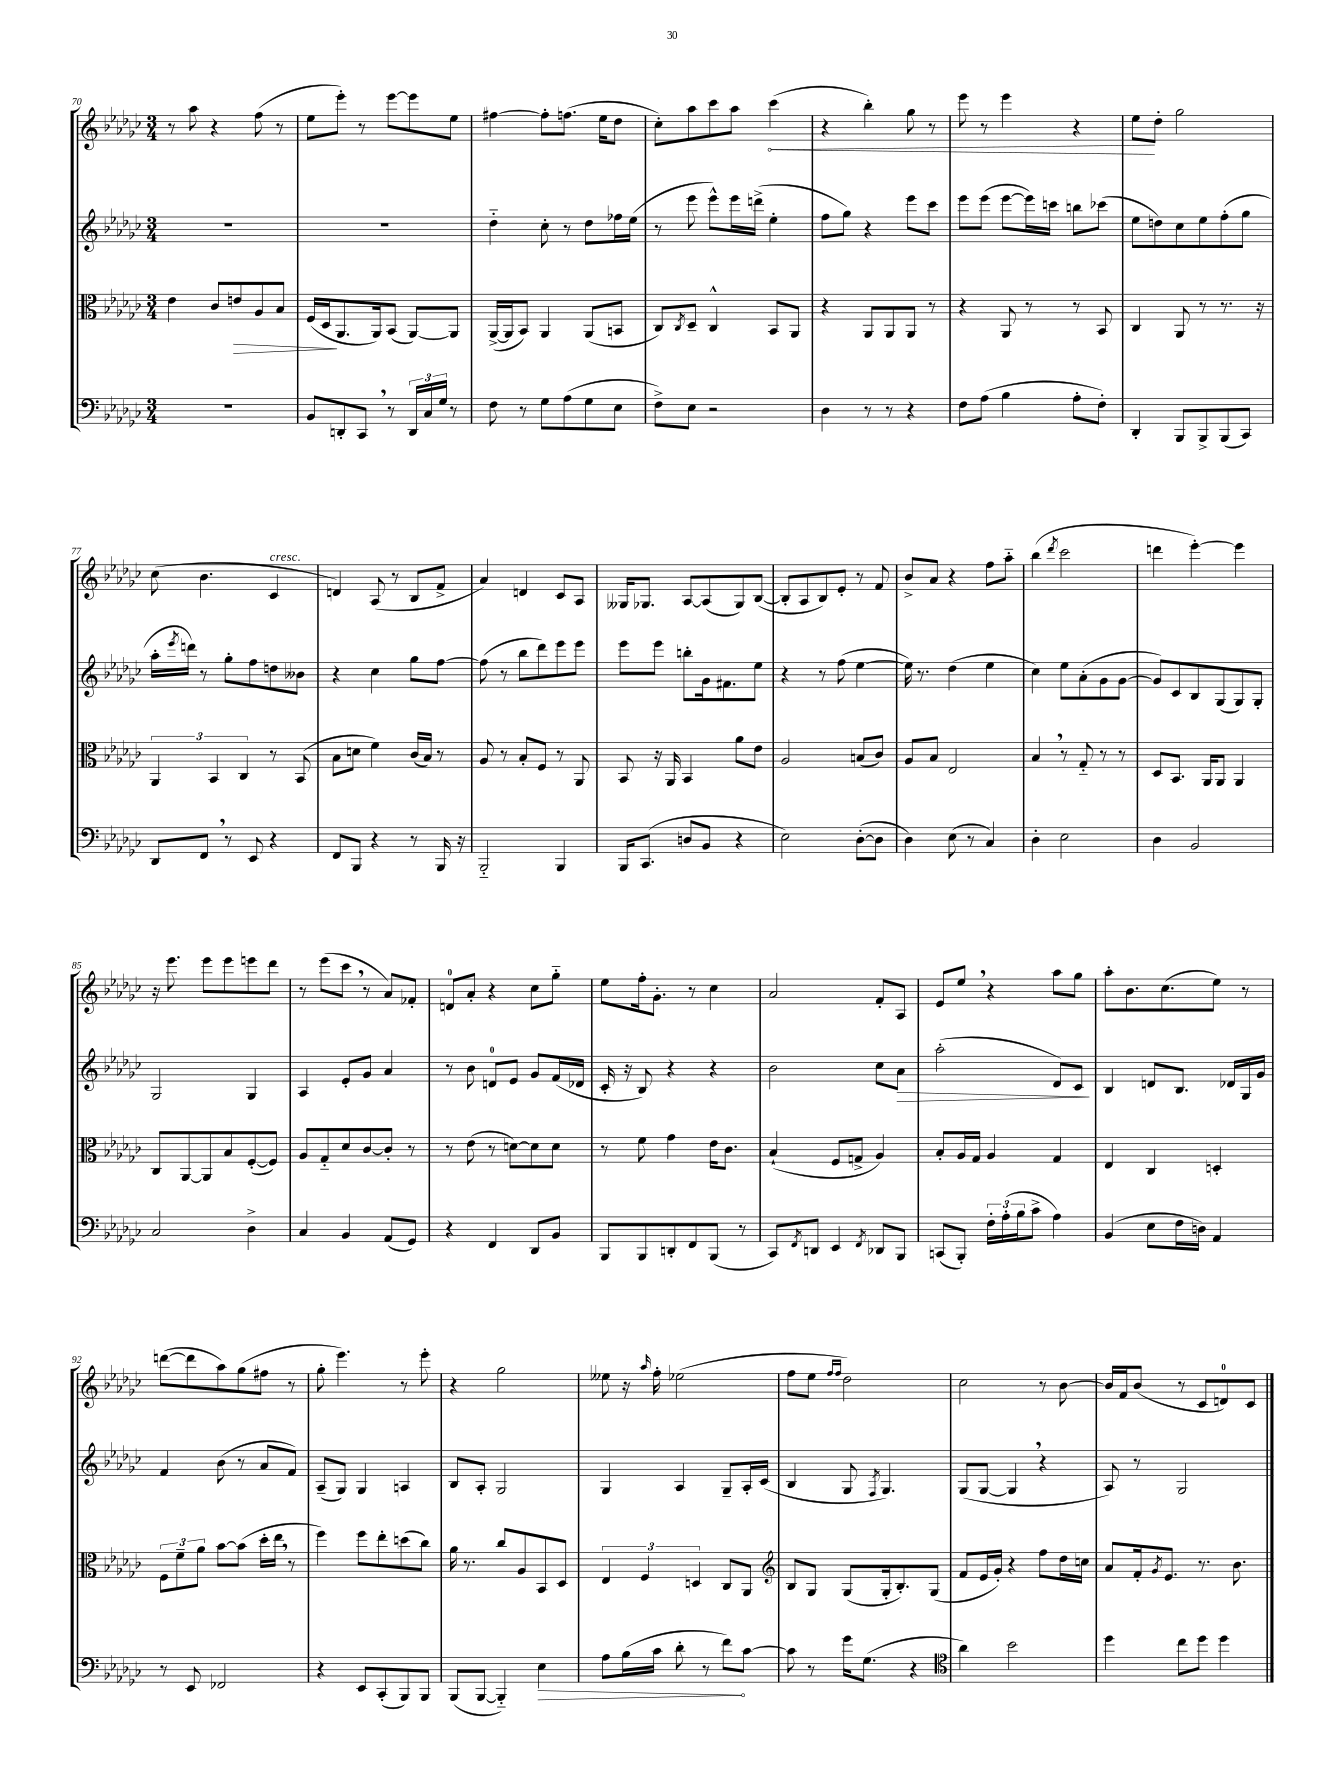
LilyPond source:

<<
\new StaffGroup <<
\new Staff = "s0" {
    \clef treble \key ges \major \numericTimeSignature \time 3/4
    r8 aes''8 r4 f''8( r8 |
    ees''8 ees'''8-.) r8 ees'''8~ ees'''8 ees''8 |
    fis''4~ fis''8-. f''8.( ees''16 des''8 |
    ces''8-.) aes''8 ces'''8 aes''8 \once \override Hairpin.circled-tip = ##t ces'''4\<( |
    r4 bes''4-.) ges''8 r8 |
    ees'''8 r8 ees'''4 r4 |
    ees''8\! des''8-. ges''2 |
    ces''8( bes'4. ces'4^\markup { \italic "cresc." } |
    d'4) aes8( r8 bes8 f'8-> |
    aes'4) d'4 ces'8 aes8 |
    geses16 ges8. aes8~ aes8( ges8) bes8~( |
    bes8-. aes8 bes8) ees'8-. r8 f'8 |
    bes'8-> aes'8 r4 f''8 aes''8-_ |
    bes''4( \acciaccatura { des'''8 } ces'''2 |
    d'''4 ees'''4~-.) ees'''4 |
    r16 ees'''8. ees'''8 ees'''8 e'''8 des'''8 |
    r8 ees'''8( ces'''8 \breathe r8 aes'8) fes'8-. |
    d'8-0 aes'8-. r4 ces''8 ges''8-_ |
    ees''8 f''16-. ges'8.-. r8 ces''4 |
    aes'2 f'8-. aes8 |
    ees'8 ees''8 \breathe r4 aes''8 ges''8 |
    aes''8-. bes'8. ces''8.( ees''8) r8 |
    d'''8~( d'''8 aes''8) ges''8( fis''8 r8 |
    ges''8-. ees'''4.) r8 ees'''8-. |
    r4 ges''2 |
    eeses''8 r16 \grace { aes''16 } f''16-. ees''2( |
    f''8 ees''8 \grace { f''16 f''16 } des''2) |
    ces''2 r8 bes'8~ |
    bes'16 f'16 bes'8( r8 ces'8 d'8-0) ces'8 \bar "|." |
}
\new Staff = "s1" {
    \clef treble \key ges \major \numericTimeSignature \time 3/4
    R2. |
    R2. |
    des''4-_ ces''8-. r8 des''8 fes''16 ees''16( |
    r8 ees'''8 ees'''8-^) ees'''16 d'''16->( ees''4-. |
    f''8 ges''8) r4 ees'''8 ces'''8 |
    ees'''8 ees'''8( ees'''8~ ees'''16) c'''16 b''8 ces'''8( |
    ees''8 d''8) ces''8 ees''8 f''8-.( ges''8 |
    aes''16-. \acciaccatura { ees'''8 } d'''16) r8 ges''8-. f''8 d''8 beses'8 |
    r4 ces''4 ges''8 f''8~ |
    f''8( r8 bes''8 des'''8) ees'''8 ees'''8 |
    ees'''8 ees'''8 b''8-. ges'16 fis'8. ees''8 |
    r4 r8 f''8( ees''4~ |
    ees''16) r8. des''4( ees''4 |
    ces''4) ees''8 aes'8-.( ges'8 ges'8~ |
    ges'8) ces'8 bes8 ges8( ges8) ges8-. |
    ges2 ges4 |
    aes4 ees'8-. ges'8 aes'4 |
    r8 bes'8 d'8-0 ees'8 ges'8 f'16( des'16 |
    ces'16-. r16 bes8) r4 r4 |
    bes'2 ces''8 aes'8\> |
    aes''2-.( des'8) ces'8\! |
    bes4 d'8 bes8. des'16 ges16 ges'16 |
    f'4 bes'8( r8 aes'8 f'8) |
    aes8--( ges8) ges4 a4 |
    bes8 aes8-. ges2 |
    ges4 aes4 ges8-- aes16-. ces'16( |
    bes4 ges8 \acciaccatura { f8 } ges4.) |
    ges8( ges8~ ges4 \breathe r4 |
    aes8) r8 ges2 \bar "|." |
}
\new Staff = "s2" {
    \clef alto \key ges \major \numericTimeSignature \time 3/4
    ees'4 ces'8 e'8\> aes8 bes8 |
    f16( des16\! aes,8. aes,16) bes,8( aes,8~) aes,8 |
    aes,16~->( aes,16 bes,8) aes,4 aes,8( b,8 |
    ces8) \acciaccatura { ces8 } des8-- ces4-^ bes,8 aes,8 |
    r4 aes,8 aes,8 aes,8 r8 |
    r4 aes,8 r8 r8 bes,8 |
    ces4 aes,8 r8 r8. r16 |
    \tuplet 3/2 { aes,4 bes,4 ces4 } r8 bes,8( |
    bes8 d'8 f'4) ces'16( bes16) r8 |
    aes8 r8 bes8-. f8 r8 aes,8 |
    bes,8 r16 aes,16 bes,4 aes'8 ees'8 |
    aes2 b8( ces'8) |
    aes8 bes8 ees2 |
    bes4 \breathe r8 ges8-_ r8 r8 |
    des8 bes,8. aes,16 aes,8 aes,4 |
    ces8 aes,8~ aes,8 bes8 f8~-.( f8) |
    aes8 ges8-_ des'8 ces'8~ ces'8-. r8 |
    r8 ees'8( r8 d'8~) d'8 d'8 |
    r8 f'8 ges'4 ees'16 ces'8. |
    bes4-!( f8 g8-> aes4) |
    bes8-. aes16 ges16 aes4 ges4 |
    ees4 ces4 d4-. |
    \tuplet 3/2 { f8 f'8-- aes'8 } bes'8~ bes'8( des''16-. ees''16 \breathe r8 |
    f''4) f''8 ees''8-. d''8( ces''8) |
    aes'16 r8. ces''8 aes8 bes,8 des8 |
    \tuplet 3/2 { ees4 f4 d4 } ces8 aes,8 |
    \clef treble bes8 ges8 ges8( ges16-. bes8.-.) ges8( |
    f'8 ees'16 ges'16-.) r4 f''8 des''16 c''16 |
    aes'8 f'16-. \acciaccatura { ges'8 } ees'8. r8. bes'8. \bar "|." |
}
\new Staff = "s3" {
    \clef bass \key ges \major \numericTimeSignature \time 3/4
    R2. |
    bes,8 d,8-. ces,8 \breathe r8 \tuplet 3/2 { d,16 ces16 ges16 } r8 |
    f8 r8 ges8 aes8( ges8 ees8 |
    f8->) ees8 r2 |
    des4 r8 r8 r4 |
    f8 aes8( bes4 aes8-. f8-.) |
    des,4-. bes,,8 bes,,8-> bes,,8( ces,8) |
    des,8 f,8 \breathe r8 ees,8 r4 |
    f,8 bes,,8 r4 r8 bes,,16 r16 |
    bes,,2-_ bes,,4 |
    bes,,16 ces,8.( d8 bes,8 r4 |
    ees2) des8~-.( des8 |
    des4) ees8( r8 ces4) |
    des4-. ees2 |
    des4 bes,2 |
    ces2 des4-> |
    ces4 bes,4 aes,8( ges,8) |
    r4 f,4 des,8 bes,8 |
    bes,,8 bes,,8 d,8-. f,8 bes,,8( r8 |
    ces,8) \acciaccatura { f,8 } d,8 ees,4 \acciaccatura { f,8 } des,8 bes,,8 |
    c,8( bes,,8-.) \tuplet 3/2 { f16-. aes16-.( bes16 } ces'8-> aes4) |
    bes,4( ees8 f16 d16) aes,4 |
    r8 ees,8 fes,2 |
    r4 ees,8 ces,8-.( bes,,8) bes,,8 |
    bes,,8( bes,,8~ bes,,4-_) \once \override Hairpin.circled-tip = ##t ees4\> |
    aes8 bes16( ces'16 des'8-. r8 f'8\!) ces'8~ |
    ces'8 r8 ges'16 ges8.( r4 |
    \clef tenor aes'4) bes'2 |
    des''4 ces''8 des''8 des''4 \bar "|." |
}
>>
>>
\layout { \context { \Score currentBarNumber = #70 } }
